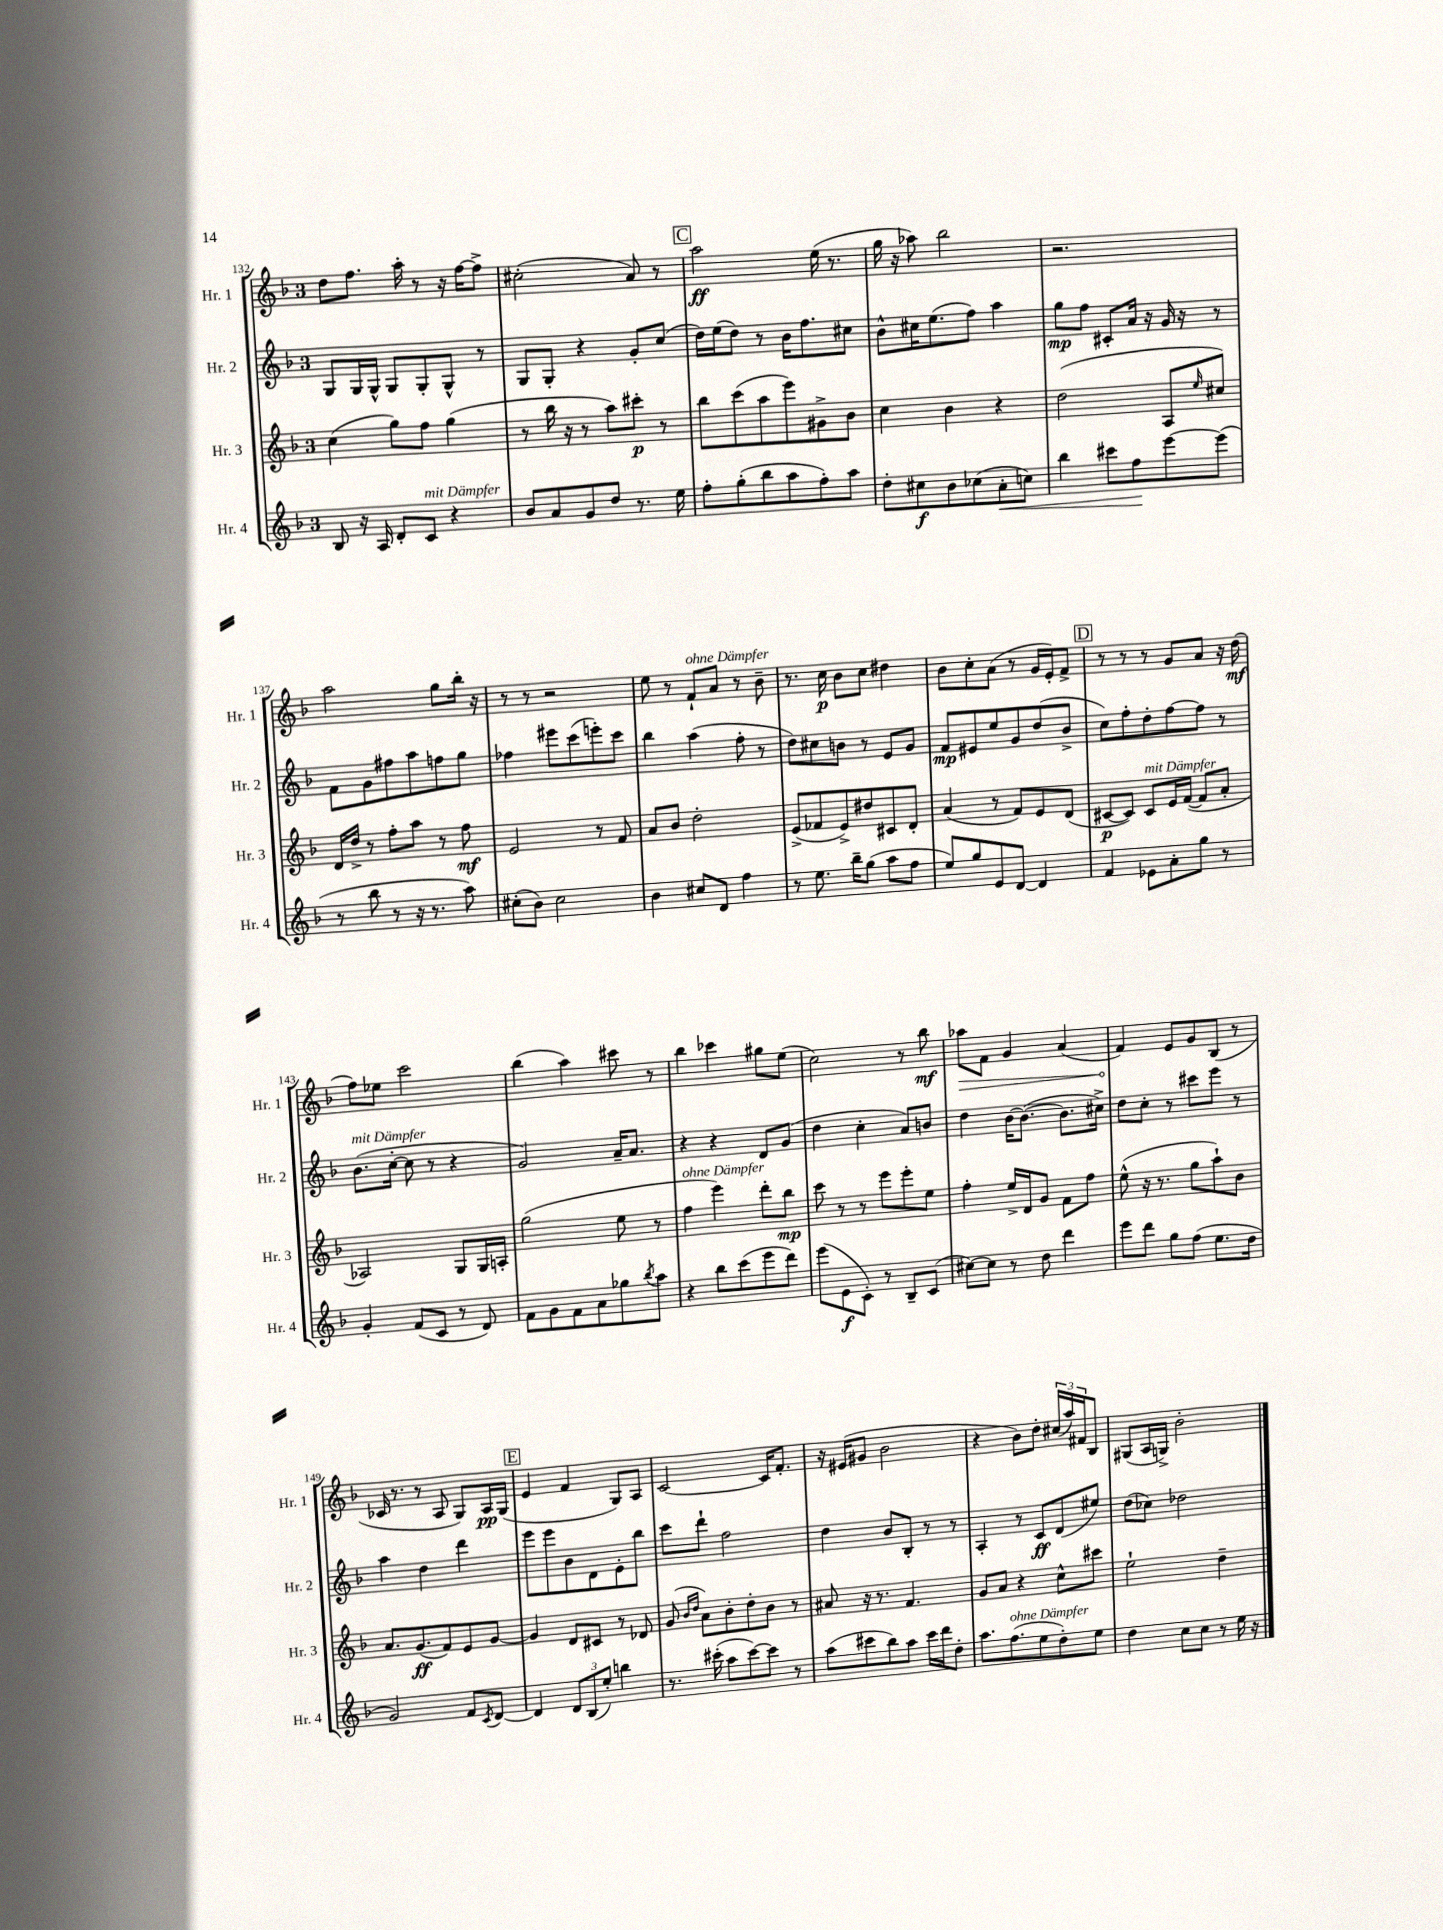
<<
\new StaffGroup <<
\new Staff = "s0" \with { instrumentName = "Hr. 1" shortInstrumentName = "Hr. 1" } {
    \clef treble \key f \major \once \override Staff.TimeSignature.style = #'single-digit \time 3/4
    d''8 f''8. a''16-. r8 r16 f''16~ f''8-> |
    cis''2-.( a'8) r8 |
    \mark \markup { \box "C" } a''2\ff e''16( r8. |
    g''16 r16 aes''8) bes''2 |
    r2. |
    a''2 g''8 bes''16-. r16 |
    r8 r8 r2 |
    e''8 r8 f'8-!^\markup { \italic "ohne Dämpfer" } a'8 r8 bes'8-- |
    r8. c''16\p bes'8 c''8 dis''4 |
    bes'8 c''8-. a'8( r8 g'16 e'16-.) f'8-> |
    \mark \markup { \box "D" } r8 r8 r8 g'8 a'8 r16 d''16\mf( |
    f''8) ees''8 c'''2 |
    bes''4( a''4) cis'''8 r8 |
    bes''4 ces'''4 gis''8 e''8( |
    c''2) r8 bes''8\mf |
    \once \override Hairpin.circled-tip = ##t aes''8\> f'8 g'4 a'4( |
    f'4\!) e'8 g'8 bes8( r8 |
    ces'16 r8. r8 a8 g8) a16\pp g16( |
    \mark \markup { \box "E" } e'4 f'4 g8) a8 |
    c'2~ c'16 f'8.-. |
    r16 eis'16( gis'8 bes'2 |
    r4 bes'8) d''8-. \tuplet 3/2 { cis''16( a''16) fis'16 } bes8 |
    gis8( a16 g16->) bes'2-. \bar "|." |
}
\new Staff = "s1" \with { instrumentName = "Hr. 2" shortInstrumentName = "Hr. 2" } {
    \clef treble \key f \major \once \override Staff.TimeSignature.style = #'single-digit \time 3/4
    g8 g16 g16-^ g8 g8-. g8-^ r8 |
    g8 g8-. r4 g'8-. c''8( |
    \mark \markup { \box "C" } d''16) e''16( d''8) r8 bes'16 f''8. cis''8 |
    bes'8-^ cis''16 e''8.( f''8) a''4 |
    g''8\mp f''8 cis'8-. a'16 r16 g'16 r16 r8 |
    f'8 g'8 fis''8 a''8 f''8 g''8 |
    fes''4 eis'''8 c'''8( e'''8-.) c'''8 |
    bes''4 a''4( f''8-. r8 |
    d''8) cis''8 b'8 r8 e'8 g'8 |
    f'8\mp eis'8 e''8 g'8 d''8( bes'8-> |
    \mark \markup { \box "D" } c''8) f''8-. d''8-. f''8~ f''8 r8 |
    bes'8.^\markup { \italic "mit Dämpfer" }( c''16~-. c''8 r8 r4 |
    g'2) a'16-- a'8. |
    r4 r4 d'8 g'8( |
    d''4 c''4-. a'8) b'8 |
    d''4 bes'16~ bes'8.~( bes'8. cis''16->) |
    d''8 c''8-. r8 cis'''8 e'''8 r8 |
    a''4 d''4 d'''4 |
    \mark \markup { \box "E" } e'''8 e'''8 bes'8 d'8 e'8-. bes''8 |
    c'''8 d'''8-! f''2 |
    d''4 bes'8 bes8-. r8 r8 |
    a4-. r8 c'8\ff d'8( eis''8) |
    d''8( ces''8) des''2 \bar "|." |
}
\new Staff = "s2" \with { instrumentName = "Hr. 3" shortInstrumentName = "Hr. 3" } {
    \clef treble \key f \major \once \override Staff.TimeSignature.style = #'single-digit \time 3/4
    c''4( g''8) f''8 g''4( |
    r8 bes''16 r16 r8 a''8) cis'''8-.\p r8 |
    \mark \markup { \box "C" } bes''8 c'''8( a''8 e'''8) gis'8-> bes'8 |
    c''4 bes'4 r4 |
    d''2( a8 \grace { e''16 } cis''8) |
    d'16 d''16-> r8 f''8-. a''8 r8 f''8\mf |
    e'2 r8 f'8 |
    a'8 bes'8 d''2-. |
    e'8->( fes'8 e'8->) dis''8 cis'8 d'8-. |
    a'4( r8 f'8) e'8 d'8( |
    \mark \markup { \box "D" } cis'8~\p cis'8) cis'8^\markup { \italic "mit Dämpfer" } e'16 f'16~( f'8 a'8-. |
    aes2) g8 g16 a16-. |
    g''2( e''8 r8 |
    f''4^\markup { \italic "ohne Dämpfer" } e'''4) d'''8-. bes''8\mp |
    c'''8 r8 r8 e'''8 e'''8-. e''8 |
    f''4-. e''16-> d'16 g'8 f'8 f''8 |
    e''8-^( r16 r8. g''8 a''8-!) bes'8 |
    a'8. g'8.\ff( f'8) e'8 g'8~ |
    \mark \markup { \box "E" } g'4 d'8 cis'8 r8 des'8 |
    g'8( \grace { bes'16 d''16 } a'8) bes'8-. d''8-. bes'8 r8 |
    ais'8 r16 r8. f'4. |
    g'8 a'8 r4 c''8-^ cis'''8 |
    e''2-! d''4-- \bar "|." |
}
\new Staff = "s3" \with { instrumentName = "Hr. 4" shortInstrumentName = "Hr. 4" } {
    \clef treble \key f \major \once \override Staff.TimeSignature.style = #'single-digit \time 3/4
    bes8 r16 a16 d'8-. c'8^\markup { \italic "mit Dämpfer" } r4 |
    bes'8 a'8 g'8 d''8 r8. e''16 |
    \mark \markup { \box "C" } f''8-. g''8-.( bes''8 a''8 f''8-.) a''8 |
    d''8-. cis''8\f bes'8 ces''8( a'8-.\< c''8) |
    bes''4 cis'''8 f''8\! e'''8~ e'''8( |
    r8 bes''8 r8 r16 r8. a''8) |
    cis''8-.( bes'8) cis''2 |
    bes'4 cis''8 d'8 f''4 |
    r8 e''8. bes''16-- g''8( a''8 f''8 |
    e''8) g''8 e'8 d'8~ d'4 |
    \mark \markup { \box "D" } f'4 ees'8 a'8-. g''8 r8 |
    g'4-. f'8( c'8 r8 d'8) |
    f'8 g'8 f'8 a'8 ges''8 \acciaccatura { bes''8 } a''8 |
    r4 bes''8 c'''8( e'''8 d'''8) |
    e'''8( e'8\f c'8-.) r8 bes8-- c'8( |
    cis''8~) cis''8 r8 d''8 d'''4 |
    e'''8 d'''8 g''8 f''8( e''8. d''16 |
    g'2) f'8 \acciaccatura { c'8 } d'8~ |
    \mark \markup { \box "E" } d'4 \tuplet 3/2 { d'8 bes8( e''8-.) } b''4 |
    r8. cis'''16-.( a''8 cis'''8~) cis'''8 r8 |
    a''8( cis'''8 bes''8) a''8 cis'''16 d'''16 d''8-. |
    a''8. f''8.^\markup { \italic "ohne Dämpfer" }( e''8 d''8-.) e''8 |
    d''4 c''8 c''8 r8 e''16 r16 \bar "|." |
}
>>
>>
\layout { \context { \Score currentBarNumber = #132 } }
